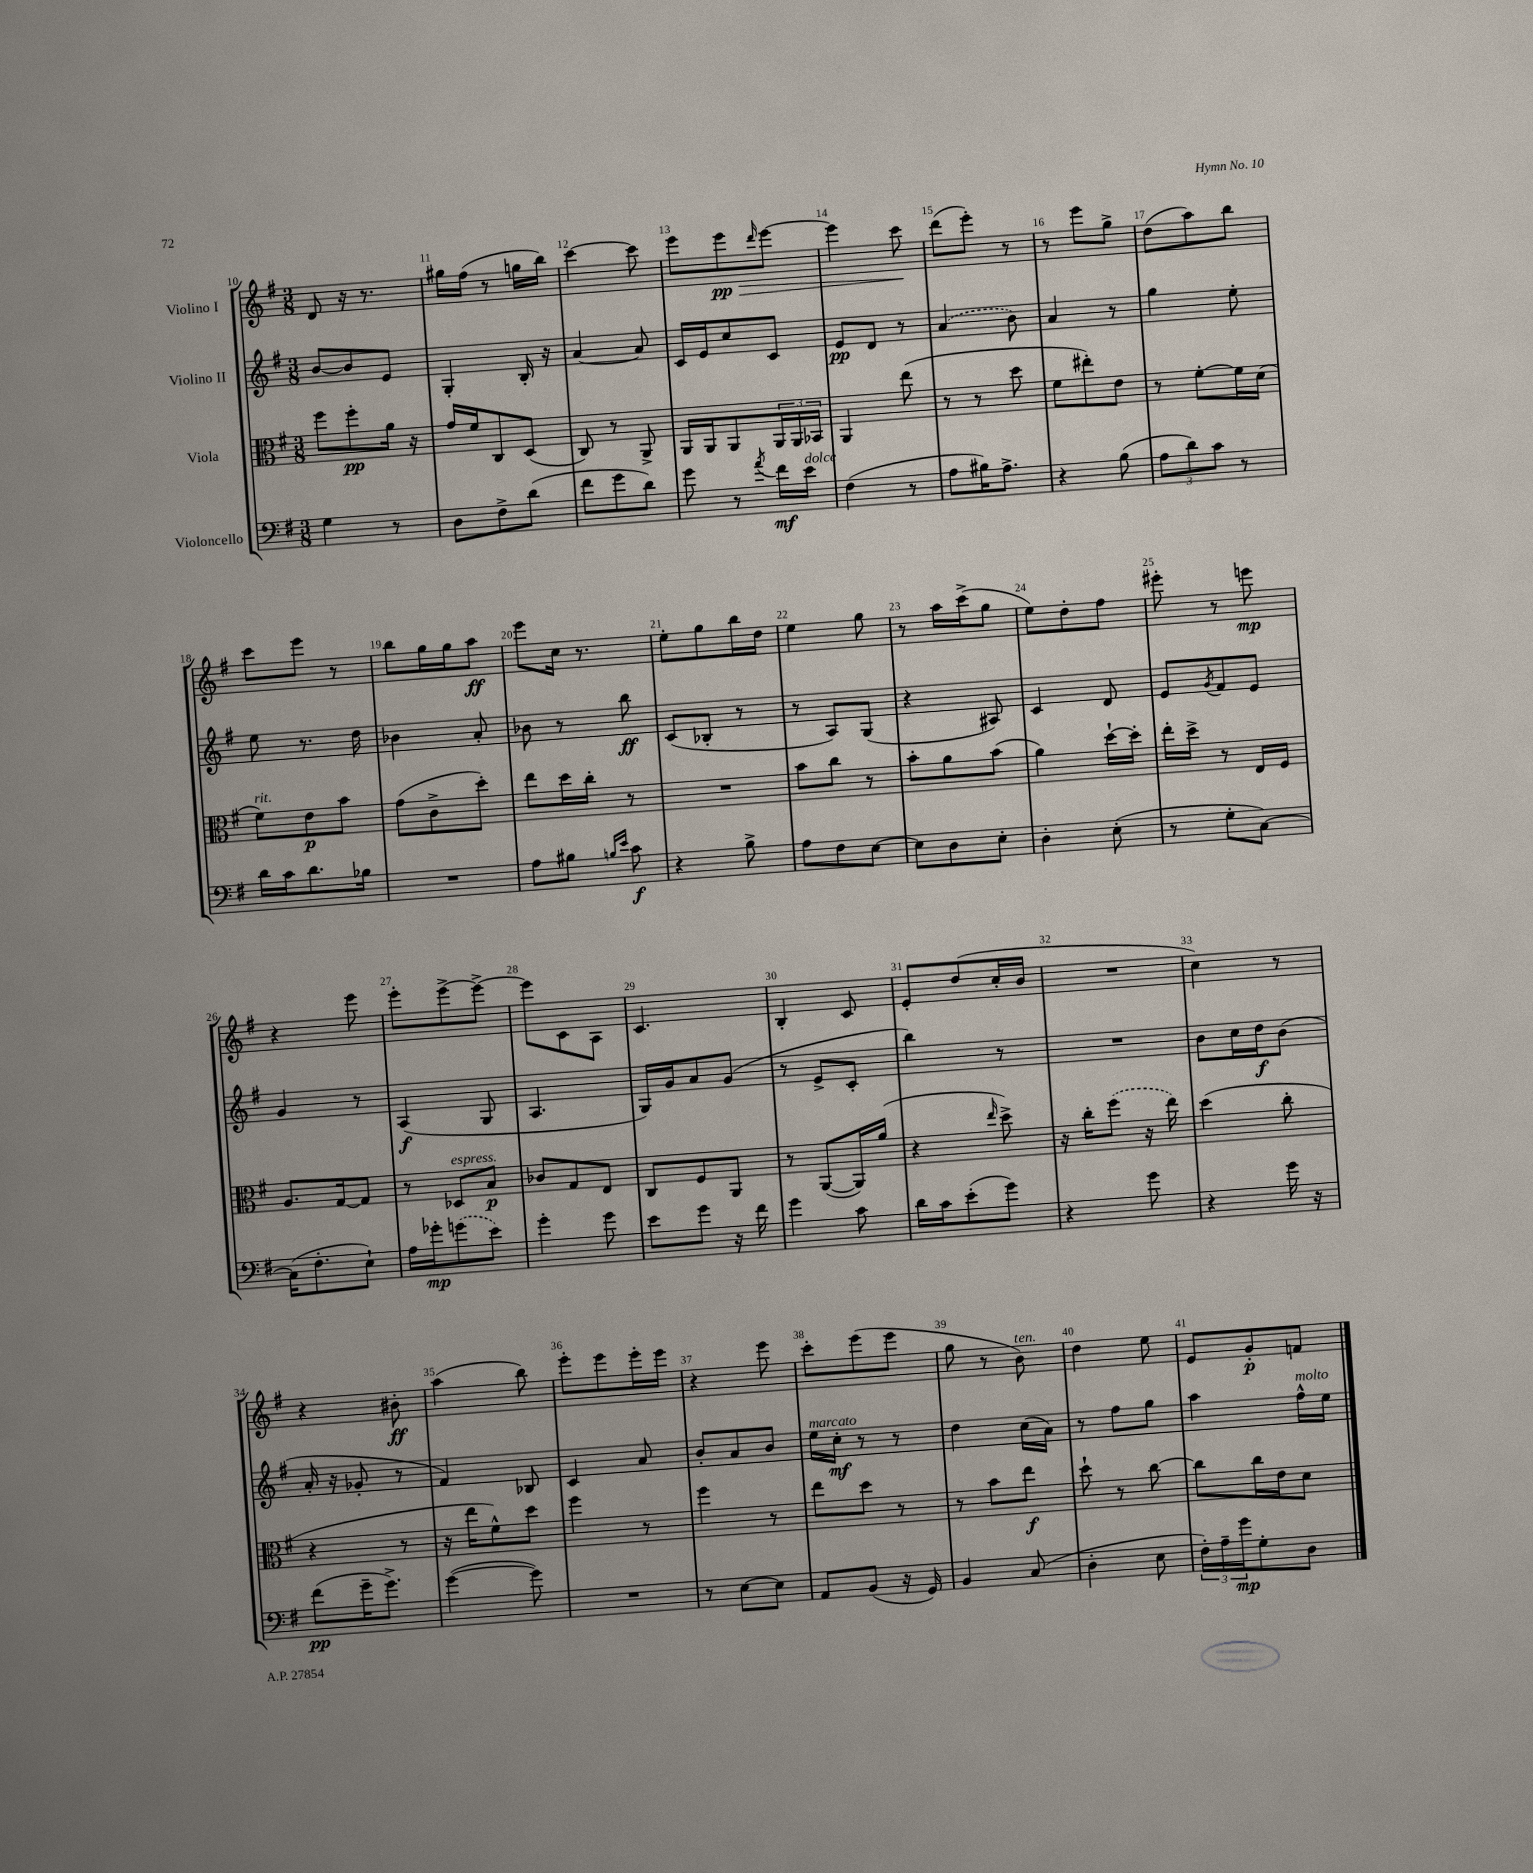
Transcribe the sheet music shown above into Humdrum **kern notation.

**kern	**kern	**kern	**kern
*staff4	*staff3	*staff2	*staff1
*clefF4	*clefC3	*clefG2	*clefG2
*k[f#]	*k[f#]	*k[f#]	*k[f#]
*M3/8	*M3/8	*M3/8	*M3/8
4G	8ff#	[8b	8d
.	8ff#'	8b]	16r
.	.	.	8.r
8r	16a	8e	.
.	16r	.	.
=	=	=	=
8D	16g	4G'	16gg#
.	16f#	.	(16ff#
8F#^	8C	.	8r
(8d	(8D	16B'	16gg
.	.	16r	16bb)
=	=	=	=
8f#	8C)	[4a	[4ccc
8g	8r	.	.
8d)	8AA^	8a]	8ccc]
=	=	=	=
8g	16AA	16c	8eee
.	16AA	16e	.
8r	8AA	8cc	8eee
8qa	.	.	16qqddd
16f#	24AA	8c	[8eee
.	24AA	.	.
16e	.	.	.
.	24BB-	.	.
=	=	=	=
(4F#	4AA	8e	4eee]
.	.	8d	.
8r	(8ee	8r	8ccc
=	=	=	=
8A	8r	(4a	(8ddd
16B#)	8r	.	8eee')
8.A^	.	.	.
.	8dd	8b)	8r
=	=	=	=
4r	8f#	4a	8r
.	8ee#')	.	8eee
(8B	8e	8r	8gg^
=	=	=	=
12A	8r	4gg	(8dd
12d)	.	.	.
.	[8f#'	.	8aa)
12c	.	.	.
8r	16f#]	8ee'	8bb
.	(16d	.	.
=	=	=	=
16d	8f#)	8ee	8ccc
16c	.	.	.
8.d	8e	8.r	8eee
.	8b	.	8r
16B-	.	16dd	.
=	=	=	=
4.r	(8g	4b-	8bb
.	8c^	.	16gg
.	.	.	16gg
.	8dd')	8a'	8aa
=	=	=	=
8A	8ee	8b-	8eee
8B#	16dd	8r	16cc
.	16cc'	.	8.r
16qqB	.	.	.
16qqe	.	.	.
8c	8r	8bb	.
=	=	=	=
4r	4.r	(8c	8ee'
.	.	8B-'	8gg
8B^	.	8r	16bb
.	.	.	16dd
=	=	=	=
8A	8b	8r	4ee
8F#	8cc	8A)	.
[8E	8r	(8G	8gg
=	=	=	=
8E]	8b'	4r	8r
8D	8a	.	16aa
.	.	.	(16ccc^
8E'	(8b	8A#)	8gg
=	=	=	=
4D'	4a)	4c	8ee)
.	.	.	8dd'
(8E'	[16dd`	8d	8ff#
.	16dd']	.	.
=	=	=	=
8r	16ee'	8e	8eee#'
.	16dd^	.	.
.	.	8qg	.
8G'	8r	8f#	8r
[8C)	16E	8e	8eee
.	16F#	.	.
=	=	=	=
(16C]	8.A	4g	4r
8.F#'	.	.	.
.	[16G	.	.
8E`)	8G]	8r	8eee
=	=	=	=
16A	8r	(4A	8eee'
16g-'	.	.	.
(8g	8D-	.	[8eee^
8e)	8B	8G	8eee^_
=	=	=	=
4g'	8c-	4.A	8eee]
.	8G	.	8c
8g	8E	.	8A
=	=	=	=
8e	8C	16G)	4.c
.	.	16g	.
8g	8F#	8a	.
16r	8AA	(8g	.
16f#	.	.	.
=	=	=	=
4g	8r	8r	4B'
.	([8AA	8e^	.
8c	16AA])	8c'	8c
.	(16a	.	.
=	=	=	=
16d	4r	4bb)	8e'
16c	.	.	.
(8e'	.	.	(8dd
.	16qqee	.	.
8g)	8dd^)	8r	16cc'
.	.	.	16b
=	=	=	=
4r	16r	4.r	4.r
.	16cc'	.	.
.	(8ff#	.	.
8g	16r	.	.
.	16ee)	.	.
=	=	=	=
4r	(4dd	8b	4cc)
.	.	16cc	.
.	.	16dd	.
16g	8cc'	(8b	8r
16r	.	.	.
=	=	=	=
(8f#	4r	16a'	4r
.	.	16r	.
16g~	.	8g-'	.
8.g^)	.	.	.
.	8r	8r	8b#'
=	=	=	=
([4g	16r	4f#)	(4aa
.	16ee	.	.
.	8f#^^)	.	.
8g])	8dd	8B-	8bb)
=	=	=	=
4.r	4ff#	4c	8eee'
.	.	.	8eee
.	8r	8a	16eee'
.	.	.	16eee
=	=	=	=
8r	4ff#	8b'	4r
[8E	.	8a	.
8E]	8r	8b	8eee
=	=	=	=
8AA	8ee	16ee	8ccc'
.	.	16cc'	.
(8BB	8dd	8r	(8eee
16r	8r	8r	8eee
16GG)	.	.	.
=	=	=	=
4BB	8r	4dd	8gg
.	8b	.	8r
(8C	8ee	(16cc	8b)
.	.	16a)	.
=	=	=	=
4D'	8dd`	8r	4dd
.	8r	8ff#	.
8E	[8cc	8gg	8ee
=	=	=	=
24F#')	8cc]	4aa	8e
24A~	.	.	.
24g	.	.	.
8G'	16cc	.	8g'
.	16e	.	.
8D	8d	16ff#^^	8f
.	.	16ee	.
==	==	==	==
*-	*-	*-	*-
